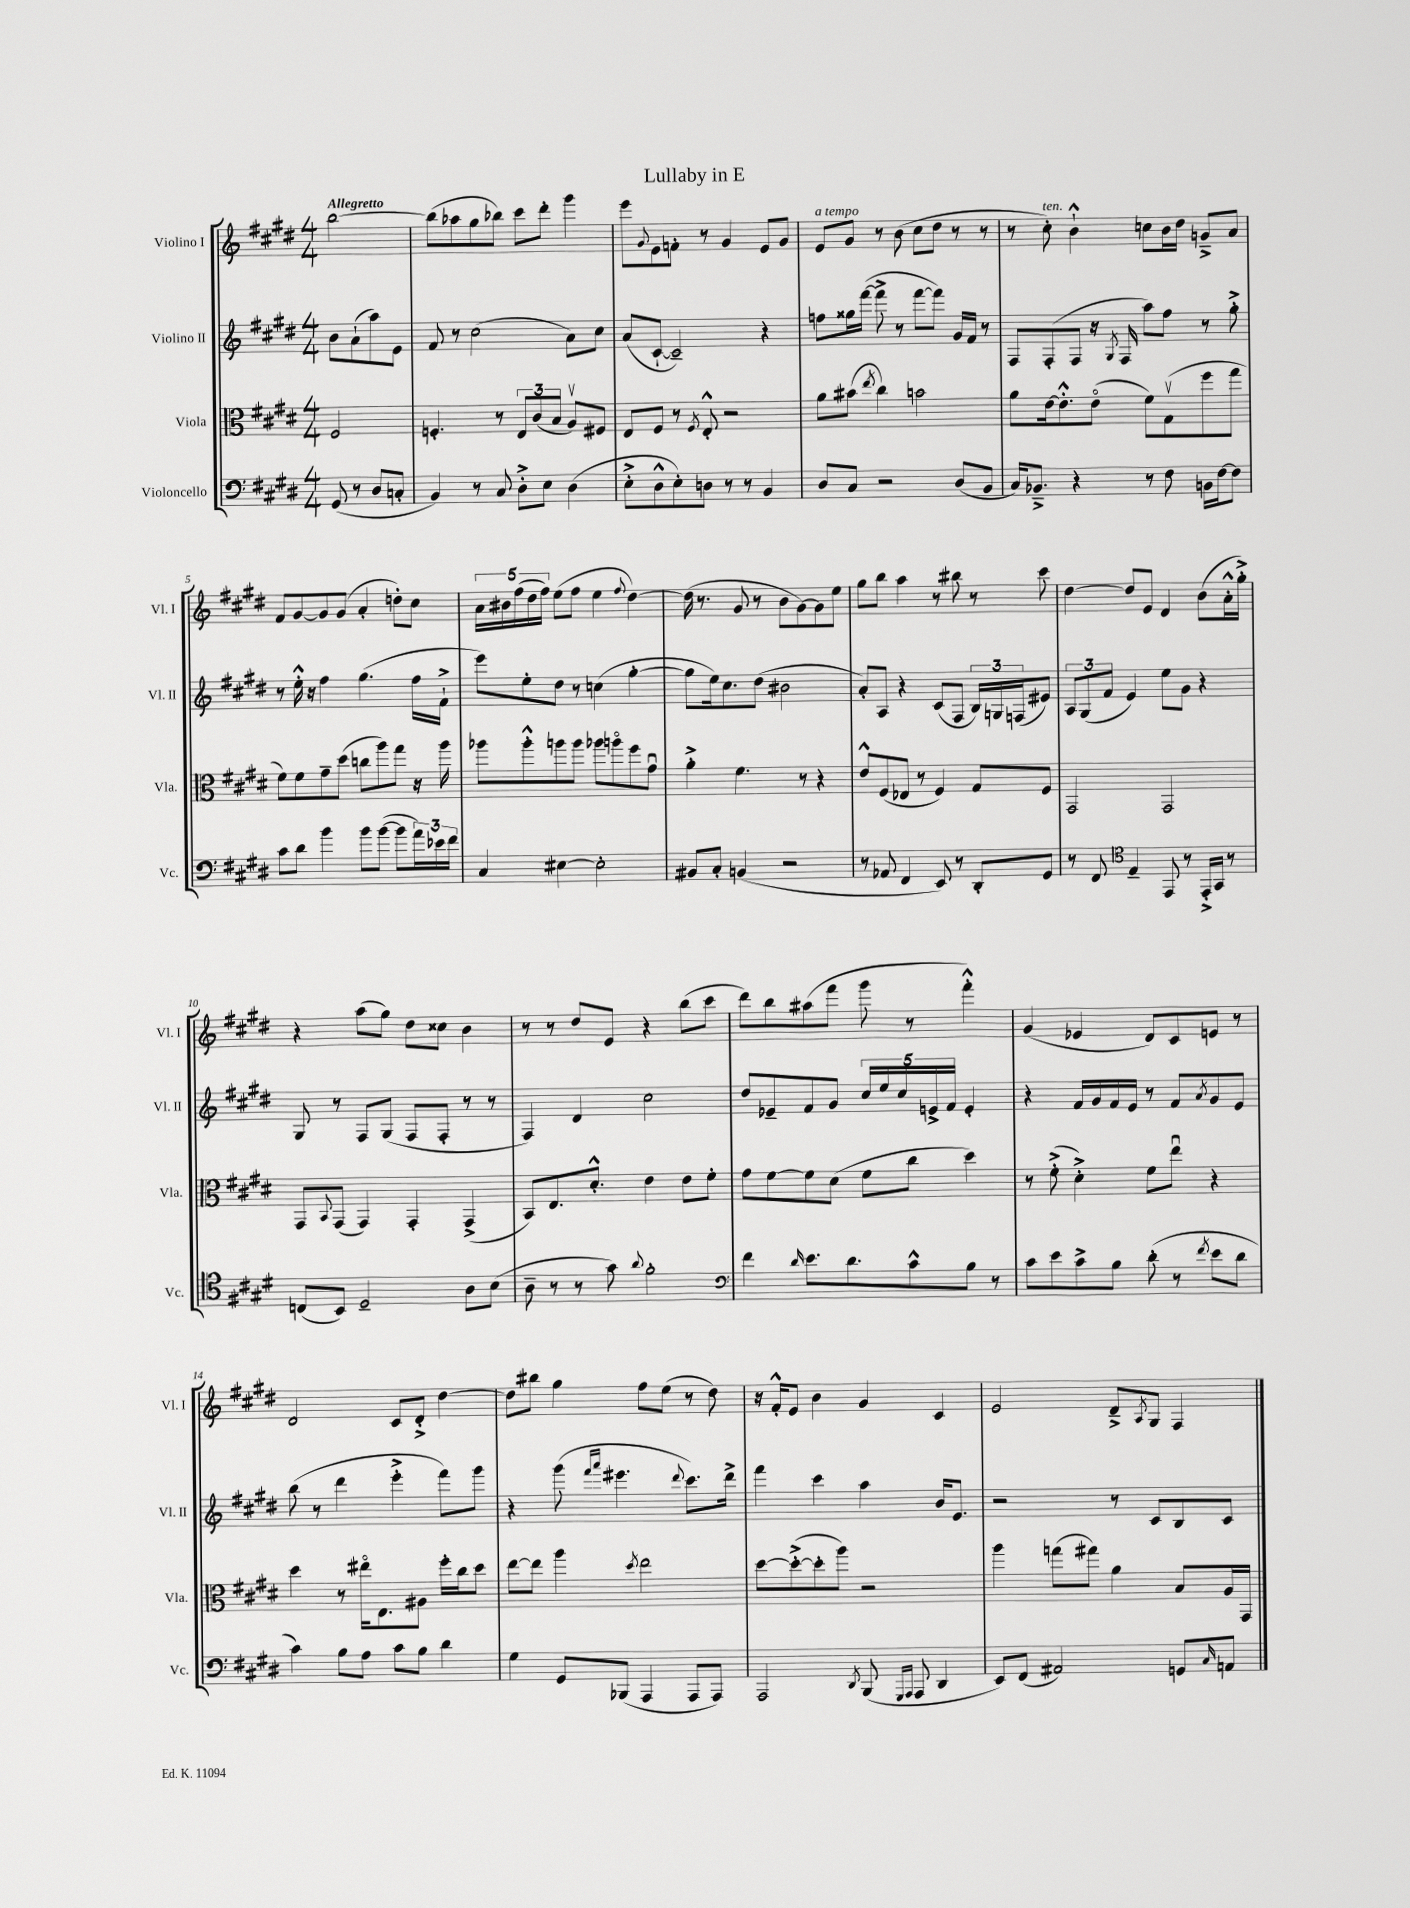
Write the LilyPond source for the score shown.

\header { title = "Lullaby in E" }
<<
\new StaffGroup <<
\new Staff = "s0" \with { instrumentName = "Violino I" shortInstrumentName = "Vl. I" } {
    \clef treble \key e \major \numericTimeSignature \time 4/4 \partial 2 \tempo "Allegretto"
    b''2~ |
    b''8( aes''8 gis''8 bes''8) cis'''8 dis'''8-. gis'''4 |
    e'''8 \appoggiatura { gis'8 } e'8 f'8-. r8 gis'4 e'8 gis'8 |
    e'8^\markup { \italic "a tempo" } gis'8 r8 b'8( cis''8 dis''8 r8 r8 |
    r8 cis''8-.^\markup { \italic "ten." }) b'4-!-^ c''8 b'16 dis''16 g'8---> a'8 |
    fis'8 gis'8~ gis'8 gis'8( a'4-. d''8-.) cis''8 |
    \tuplet 5/4 { a'16 bis'16 fis''16( dis''16 fis''16) } e''8( fis''8 e''4 \appoggiatura { fis''8 } dis''4~) |
    dis''16( r8. gis'8 r8 b'8 gis'8~) gis'8 e''8 |
    gis''8 b''8 a''4 r8 bis''8 r8 cis'''8 |
    dis''4~ dis''8 e'8 dis'4 b'8( a'16-.-^ gis''16-.->) |
    r4 a''8( gis''8) dis''8 cisis''8 b'4 |
    r8 r8 dis''8 e'8 r4 b''8( cis'''8 |
    dis'''8) b''8 ais''8( fis'''8 gis'''8 r8 fis'''4-.-^) |
    gis'4( ees'4 dis'8) cis'8 e'8 r8 |
    dis'2 cis'8 dis'8-.-> dis''4~ |
    dis''8 bis''8 gis''4 fis''8 e''8( r8 dis''8) |
    r16 fis'16-.-^ e'8 b'4 gis'4 cis'4 |
    e'2 dis'8---> \acciaccatura { a8 } gis8 fis4 \bar "|." |
}
\new Staff = "s1" \with { instrumentName = "Violino II" shortInstrumentName = "Vl. II" } {
    \clef treble \key e \major \numericTimeSignature \time 4/4 \partial 2
    b'8 a'8-!( a''8) e'8 |
    fis'8 r8 cis''2( a'8) cis''8 |
    a'8( cis'8~-! cis'2--) r4 |
    f''8 gisis''16 fis'''16~( fis'''8-> r8 fis'''8~ fis'''8) gis'16 fis'16 r8 |
    fis8 fis8-.( fis8 r16 \acciaccatura { gis8 } fis16 a''8) fis''8 r8 gis''8-.-> |
    r8 e''16-.-^ r16 fis''4 gis''4.( fis''16 fis'16-!-> |
    e'''8) e''8-. dis''8 r8 c''4( gis''4~-. |
    gis''8 e''16) cis''8. dis''8( bis'2 |
    a'8-.) a8 r4 cis'8( fis8 \tuplet 3/2 { b16) g16 f16( } eis'8) |
    \tuplet 3/2 { a8 gis8( fis'8 } e'4) e''8 gis'8 r4 |
    gis8 r8 fis8 gis8( fis8 fis8-. r8 r8 |
    fis4) dis'4 cis''2 |
    dis''8 ees'8-- fis'8 gis'8 \tuplet 5/4 { cis''16 e''16 cis''16 e'16-> fis'16 } e'4-. |
    r4 fis'16 gis'16 fis'16 e'16 r8 fis'8 \acciaccatura { a'8 } gis'8 e'8 |
    b''8( r8 dis'''4 e'''4-.-> fis'''8) gis'''8 |
    r4 gis'''8( \grace { fis'''16 a'''16 } eis'''4. \appoggiatura { dis'''8 } cis'''8.) dis'''16-> |
    fis'''4 cis'''4 a''4 b'16 e'8. |
    r2 r8 cis'8 b8 cis'8 \bar "|." |
}
\new Staff = "s2" \with { instrumentName = "Viola" shortInstrumentName = "Vla." } {
    \clef alto \key e \major \numericTimeSignature \time 4/4 \partial 2
    fis2 |
    f4.-. r8 \tuplet 3/2 { e8 cis'8( b8 } a8\upbow) fis8 |
    e8 fis8 r8 \acciaccatura { fis8 } e8-.-^ r2 |
    a'8 bis'8( \acciaccatura { e''8 } cis''4) b'2 |
    a'8 e'16~ e'8.-.-^ e'8\flageolet( fis'8) gis8\upbow( fis''8 gis''8 |
    fis'8) fis'8 gis'8-- dis''8( c''8 a''8) gis''8 r16 a''16 |
    aes''8 aes''8-.-^ a''8 a''8 aes''8 a''8\flageolet fis''8 gis'8\downbow |
    a'4-.-> fis'4. r8 r4 |
    e'8-^ fis8( ees8 r8 fis4) gis8 fis8 |
    gis,2 gis,2 |
    gis,8 \appoggiatura { b,8 } gis,8( gis,4) gis,4-. gis,4->( |
    b,8) e8. dis'8.-.-^ e'4 e'8 fis'8-. |
    gis'8 fis'8~ fis'8 dis'8( fis'8 cis''8 dis''4) |
    r8 fis'8-.->( dis'4-.->) fis'8 e''8\downbow r4 |
    dis''4 r8 eis''16\flageolet e8. ais8 fis''16-. cis''16 dis''8 |
    e''8~ e''8 a''4 \acciaccatura { dis''8 } e''2 |
    dis''8~ dis''8~-.->( dis''8-. a''8) r2 |
    a''4 g''8( gis''8) a'4 b8 a16 gis,16 \bar "|." |
}
\new Staff = "s3" \with { instrumentName = "Violoncello" shortInstrumentName = "Vc." } {
    \clef bass \key e \major \numericTimeSignature \time 4/4 \partial 2
    gis,8( r8 dis8 c8-. |
    b,4) r8 cis8 dis8-.-> e8 dis4( |
    e8-.-> dis8-^ e8-.) d8 r8 r8 b,4 |
    dis8 cis8 r2 dis8( b,8 |
    cis16) bes,8.---> r4 r8 fis8 b,16 fis16~ fis8 |
    cis'8 dis'8 b'4 b'8 b'8~( b'8 \tuplet 3/2 { a'16) ees'16 fis'16 } |
    cis4 eis4~ eis2-. |
    bis,8 cis8-. b,4( r2 |
    r8 aes,8 fis,4 e,8) r8 dis,8-. gis,8 |
    r8 fis,8 \clef tenor e4-- e,8 r8 e,16-.-> gis,16 r8 |
    c8( b,8) dis2-- a8 b8( |
    a8-- r8 r8 gis'8) \appoggiatura { a'8 } fis'2-. |
    \clef bass fis'4 \grace { dis'16 } e'8. dis'8. cis'8-^ b8 r8 |
    cis'8 e'8 cis'8-> b8 dis'8-.( r8 \acciaccatura { fis'8 } e'8 dis'8 |
    cis'4) b8 a8 cis'8 b8 dis'4 |
    gis4 gis,8 bes,,8( a,,4 a,,8 a,,8) |
    a,,2 \acciaccatura { dis,8 } b,,8( \grace { gis,,16 a,,16 } a,,8 dis,4 |
    e,8) fis,8( ais,2) g,8 \grace { cis16 } a,8 \bar "|." |
}
>>
>>
